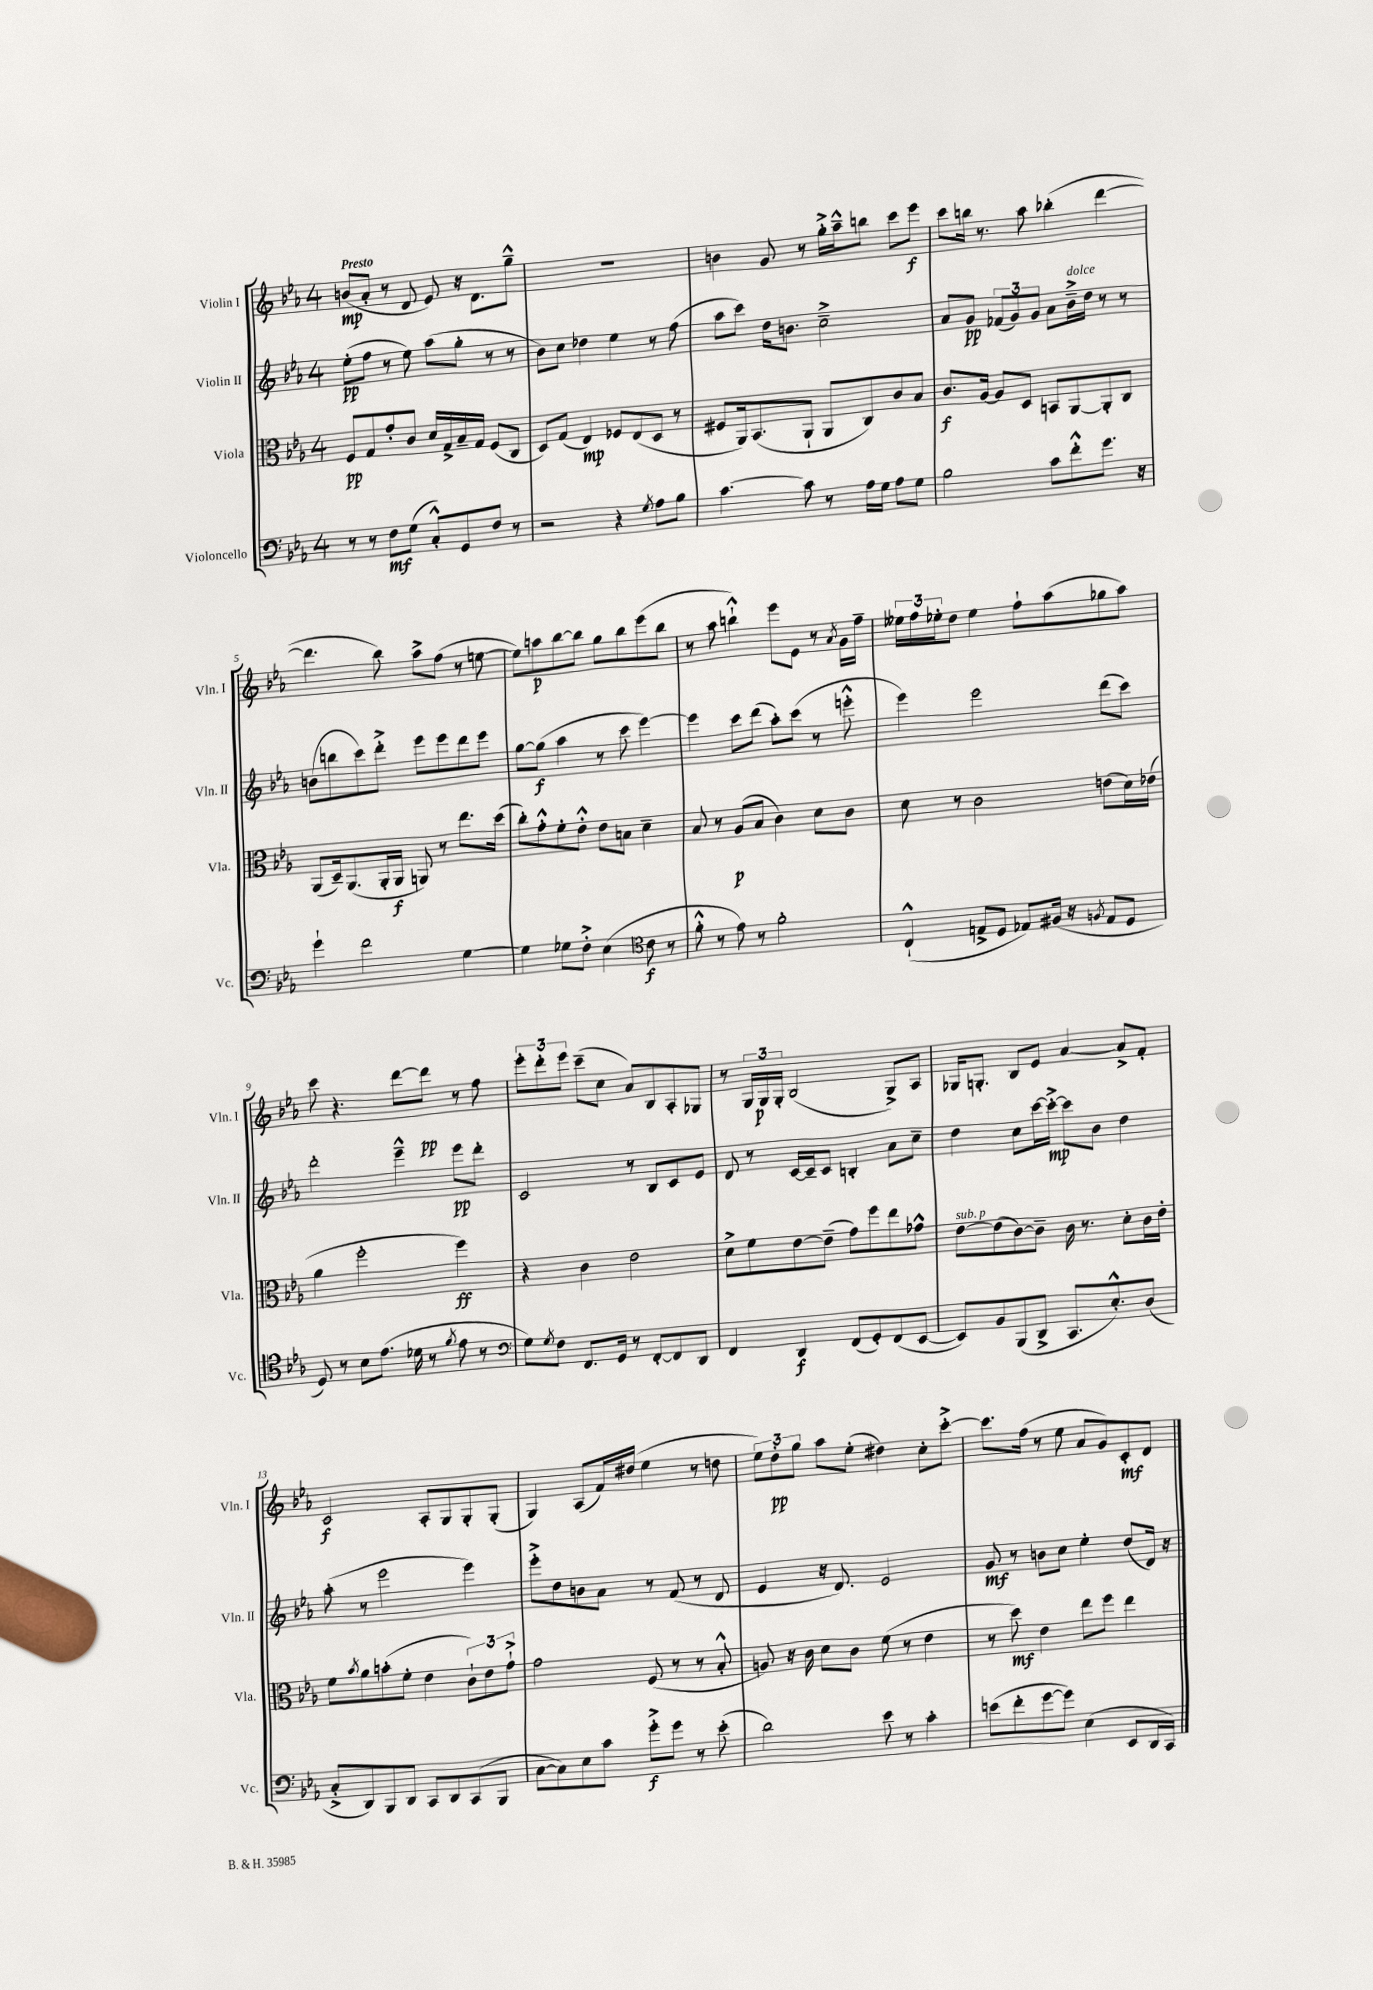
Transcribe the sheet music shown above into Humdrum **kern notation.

**kern	**dynam	**kern	**dynam	**kern	**dynam	**kern	**dynam
*part4	*part4	*part3	*part3	*part2	*part2	*part1	*part1
*staff4	*staff4	*staff3	*staff3	*staff2	*staff2	*staff1	*staff1
*I"Violoncello	*	*I"Viola	*	*I"Violin II	*	*I"Violin I	*
*I'Vc.	*	*I'Vla.	*	*I'Vln. II	*	*I'Vln. I	*
*clefF4	*	*clefC3	*	*clefG2	*	*clefG2	*
*k[b-e-a-]	*	*k[b-e-a-]	*	*k[b-e-a-]	*	*k[b-e-a-]	*
*M4/4	*	*M4/4	*	*M4/4	*	*M4/4	*
=1	=1	=1	=1	=1	=1	=1	=1
!	!	!	!	!	!	!LO:TX:a:B:t=Presto	!
8r	.	8F/L	pp	(8ee-'\L	pp	(8bn/L	mp
8r	.	8G/	.	8ff\J	.	8a-'/J	.
8F\L	mf	8g'/	.	8r	.	8r	.
(8G\J	.	8c/J	.	8ee-\)	.	8d/	.
8C'^^/L)	.	16d/LL	.	(8aa-\L	.	8e-/)	.
.	.	16G^/	.	.	.	.	.
8GG/	.	16B-~/	.	8gg'\J	.	16r	.
.	.	16G/JJ	.	.	.	8.d\L	.
8F/J	.	(8F/L	.	8r	.	.	.
8r	.	8C/J	.	8r	.	8gg~^^\J	.
=2	=2	=2	=2	=2	=2	=2	=2
2r	.	8D/L)	.	8b-\L)	.	1r	.
.	.	(8G/J	.	8cc\J	.	.	.
.	.	4E-/)	mp	4dd-X\	.	.	.
4r	.	8F-X/L	.	4ee-\	.	.	.
.	.	(8E-/	.	.	.	.	.
8qG/	.	.	.	.	.	.	.
8A-\L	.	8D/J	.	8r	.	.	.
8B-\J	.	8r	.	(8ff\	.	.	.
=3	=3	=3	=3	=3	=3	=3	=3
[4.c\	.	8F#X/L	.	8aa-\L	.	4bn\	.
.	.	16AA-/k)	.	8ccc\J)	.	.	.
.	.	(8.BB-/	.	.	.	.	.
.	.	.	.	16dd\KL	.	8g/	.
.	.	.	.	8.bn\J	.	.	.
8c\]	.	8AA-`/J	.	.	.	8r	.
8r	.	8AA-/L	.	2cc~^\	.	16gg'^\LL	.
.	.	.	.	.	.	16aa-~^^\J	.
16A-\LL	.	8C/)	.	.	.	8bbn\J	.
16G\JJ	.	.	.	.	.	.	.
8A-\L	.	8c/	.	.	.	8ccc\L	.
8G\J	.	8B-/J	.	.	.	8eee-\J	f
=4	=4	=4	=4	=4	=4	=4	=4
2B-\	.	8.c/L	f	8a-/L	.	8ccc\L	.
.	.	.	.	8g/J	pp	16bbn\Jk	.
.	.	[16A-/Jk	.	.	.	8.r	.
.	.	8A-/L]	.	(12f-X/L	.	.	.
.	.	.	.	12g/)	.	.	.
.	.	8D/J	.	.	.	8aa-\	.
.	.	.	.	12g/J	.	.	.
8c\L	.	8BBn/L	.	8a-\L	.	(4bb-X'\	.
!	!	!	!	!LO:TX:a:i:t=dolce	!	!	!
8f'^^\	.	[8AA-/	.	16b-~^\L	.	.	.
.	.	.	.	16dd\JJ	.	.	.
8.g\J	.	8AA-'/]	.	8r	.	[4ddd\	.
.	.	8C/J	.	8r	.	.	.
16r	.	.	.	.	.	.	.
!!LO:LB:g=z
=5	=5	=5	=5	=5	=5	=5	=5
4g`\	.	(8AA-/L	.	(8bn\L	.	4.ddd\]	.
.	.	16D~/k)	.	8bbn\	.	.	.
.	.	(8.AA-/	.	.	.	.	.
2f\	.	.	.	8ccc\)	.	.	.
.	.	16AA-'/L	.	8ddd'^\J	.	8bb-\)	.
.	.	16AA-/JJ	f	.	.	.	.
.	.	8AAn/)	.	8eee-\L	.	8aa-^\L	.
.	.	8r	.	8eee-\	.	(8ff\J	.
[4G\	.	8.ee-\L	.	8ddd\	.	8r	.
.	.	.	.	8eee-\J	.	[8een\	.
.	.	(16dd\Jk	.	.	.	.	.
=6	=6	=6	=6	=6	=6	=6	=6
4G\]	.	8cc'\L)	.	[8gg\L	.	8ee\L])	.
.	.	8g'^^\	.	(8gg\J]	f	8aan\	p
8G-X\L	.	8f'\	.	4aa-\	.	[8bb-\	.
8F'^\J	.	8e-'^^\J	.	.	.	8bb-\J]	.
(4E-\	.	8e-\L	.	8r	.	8gg\L	.
.	.	8Bn\J	.	8ccc\	.	8bb-\	.
*clefC4	*	*	*	*	*	*	*
8c\	f	4d~\	.	[4eee-\)	.	(8eee-\	.
8r	.	.	.	.	.	8bb-\J	.
=7	=7	=7	=7	=7	=7	=7	=7
8f'^^\	.	8B-/	.	4eee-\]	.	8r	.
8r	.	8r	.	.	.	8aa-\	.
8e-\)	.	(8A-/L	p	8ccc\L	.	4bbn`^^\)	.
8r	.	8B-/J	.	(8ddd\J	.	.	.
2f'\	.	4c\)	.	8aa-'\L)	.	8eee-\L	.
.	.	.	.	(8ccc\J	.	8e-\J	.
.	.	8d\L	.	8r	.	8r	.
.	.	.	.	.	.	8qa-/	.
.	.	8c\J	.	8eeen'^^\	.	16g\LL	.
.	.	.	.	.	.	16ff~\JJ	.
=8	=8	=8	=8	=8	=8	=8	=8
(4C`^^/	.	8d\	.	4eee-\)	.	24ee--X\LL	.
.	.	.	.	.	.	24ff\	.
.	.	.	.	.	.	24ee-X'\J	.
.	.	8r	.	.	.	8dd\J	.
8En^/L	.	2c\	.	2eee-\	.	4ee-\	.
8D/J	.	.	.	.	.	.	.
8E-X/L)	.	.	.	.	.	8ff`\L	.
(16F#X/Jk	.	.	.	.	.	(8aa-\	.
16r	.	.	.	.	.	.	.
8qFn/	.	.	.	.	.	.	.
8E-/L	.	(8en\L	.	(8ddd\L	.	8gg-X\	.
8D/J	.	16d\L)	.	8ccc\J)	.	8aa-\J)	.
.	.	(16e-X\JJ	.	.	.	.	.
!!LO:LB:g=z
=9	=9	=9	=9	=9	=9	=9	=9
8D/)	.	4a-\	.	2ddd'\	.	8ccc\	.
8r	.	.	.	.	.	4.r	.
8B-\L	.	2ff'\	.	.	.	.	.
(8.e-\J	.	.	.	.	.	.	.
.	.	.	.	4eee-~^^\	.	[8ddd\L	.
16d-X\	.	.	.	.	.	.	.
8r	.	.	.	.	.	8ddd\J]	pp
8qf/	.	.	.	.	.	.	.
8e-\	.	4ff\)	ff	8eee-\L	pp	8r	.
8r	.	.	.	8ddd'\J	.	8ff\	.
=10	=10	=10	=10	=10	=10	=10	=10
*clefF4	*	*	*	*	*	*	*
8G\L)	.	4r	.	2c/	.	12eee-'\L	.
.	.	.	.	.	.	12ddd'\	.
8qG/	.	.	.	.	.	.	.
8F\J	.	.	.	.	.	.	.
.	.	.	.	.	.	12eee-\J	.
8.FF/L	.	4c\	.	.	.	(8ccc~\L	.
.	.	.	.	.	.	8cc\J	.
16GG/Jk	.	.	.	.	.	.	.
8r	.	2e-\	.	8r	.	8a-/L)	.
[8FF'/L	.	.	.	8B-/L	.	8B-/	.
8FF/]	.	.	.	8c/	.	8A-'/	.
8DD/J	.	.	.	8e-/J	.	8G-X/J	.
=11	=11	=11	=11	=11	=11	=11	=11
4FF/	.	8d^\L	.	8d/	.	8r	.
.	.	8f\	.	8r	.	24G/LL	.
.	.	.	.	.	.	24G/	p
.	.	.	.	.	.	24G'/JJ	.
4DD/	f	[8e-\	.	[16c/LL	.	(2B-/	.
.	.	.	.	16c~/J]	.	.	.
.	.	(8e-~\J]	.	8c/J	.	.	.
(8FF/L	.	8g\L)	.	4Bn'/	.	.	.
8GG'/)	.	8ff\	.	.	.	.	.
(8FF/	.	8ee-\	.	8a-\L	.	8G^/L)	.
[8EE-/J	.	8g-X^^\J	.	8cc~\J	.	8A-/J	.
=12	=12	=12	=12	=12	=12	=12	=12
!	!	!LO:TX:a:i:t=sub. p	!	!	!	!	!
8EE-/L])	.	[8e-\L	.	4dd\	.	16G-X/KL	.
.	.	.	.	.	.	8.Gn'/J	.
8BB-/	.	(8e-\]	.	.	.	.	.
(8BBB-/	.	[8c\)	.	8cc\L	.	8B-/L	.
8DD^/J	.	8c~\J]	.	[16ccc\L	.	8e-/J	.
.	.	.	.	16ccc'^\JJ_	mp	.	.
8.CC/L	.	16c\	.	8ccc\L]	.	[4a-/	.
.	.	8.r	.	.	.	.	.
.	.	.	.	8b-\J	.	.	.
8.E-'^^/)	.	.	.	.	.	.	.
.	.	8d'\L	.	4dd\	.	8a-^/L]	.
(8D/J	.	16c\L	.	.	.	8f'/J	.
.	.	16e-'\JJ	.	.	.	.	.
!!LO:LB:g=z
=13	=13	=13	=13	=13	=13	=13	=13
8C'^/L	.	8f\L	.	(8aa-'\	.	2c/	f
.	.	8qb-/	.	.	.	.	.
8DD/)	.	8a-\	.	8r	.	.	.
8BBB-/	.	(8bn'\	.	2eee-\	.	.	.
8DD/J	.	8f'\J	.	.	.	.	.
8CC/L	.	4e-\	.	.	.	8A-'/L	.
8DD/	.	.	.	.	.	8G/	.
(8CC/	.	12c`\L)	.	4eee-\)	.	8G'/	.
.	.	12e-\	.	.	.	.	.
8BBB-/J	.	.	.	.	.	(8G'/J	.
.	.	12g`^\J	.	.	.	.	.
=14	=14	=14	=14	=14	=14	=14	=14
[8C\L	.	2g\	.	8eee-'^\L	.	4G/)	.
8C\])	.	.	.	8dd\	.	.	.
8E-\	.	.	.	8bn\	.	(8A-/L	.
8c\J	.	.	.	8a-\J	.	16f/L)	.
.	.	.	.	.	.	(16dd#X/JJ	.
8g'^\L	f	(8F/	.	8r	.	4ee-\	.
8g\J	.	8r	.	(8f/	.	.	.
8r	.	8r	.	8r	.	8r	.
(8e-'\	.	8B-'^^/	.	8d/	.	8ddn\	.
=15	=15	=15	=15	=15	=15	=15	=15
2d\)	.	8An/)	.	4e-/	.	12ee-\L)	.
.	.	.	.	.	.	12dd'\	pp
.	.	16r	.	.	.	.	.
.	.	.	.	.	.	12gg\J	.
.	.	16c\	.	.	.	.	.
.	.	8d\L	.	16r	.	8aa-\L	.
.	.	.	.	8.d/)	.	.	.
.	.	8c\J	.	.	.	(8ee-'\J	.
8e-\	.	(8f\	.	2e-/	.	4dd#X\)	.
8r	.	8r	.	.	.	.	.
4c'\	.	4e-\	.	.	.	8cc'\L	.
.	.	.	.	.	.	[8ccc'^\J	.
=16	=16	=16	=16	=16	=16	=16	=16
(8en\L	.	8r	.	8g/	mf	8.ccc\L]	.
8f'\	.	8dd\)	mf	8r	.	.	.
.	.	.	.	.	.	(16ff\Jk	.
[8g\	.	4e-\	.	8bn\L	.	8r	.
8g\J])	.	.	.	8cc\J	.	8ee-\	.
(4E-\	.	8ee-\L	.	4ee-'\	.	8a-/L	.
.	.	8ff\J	.	.	.	8g/)	.
8EE-/L	.	4ee-\	.	(8dd/L	.	8c'/	mf
16DD/L	.	.	.	16d/Jk)	.	8d/J	.
16CC/JJ)	.	.	.	16r	.	.	.
==	==	==	==	==	==	==	==
*-	*-	*-	*-	*-	*-	*-	*-
